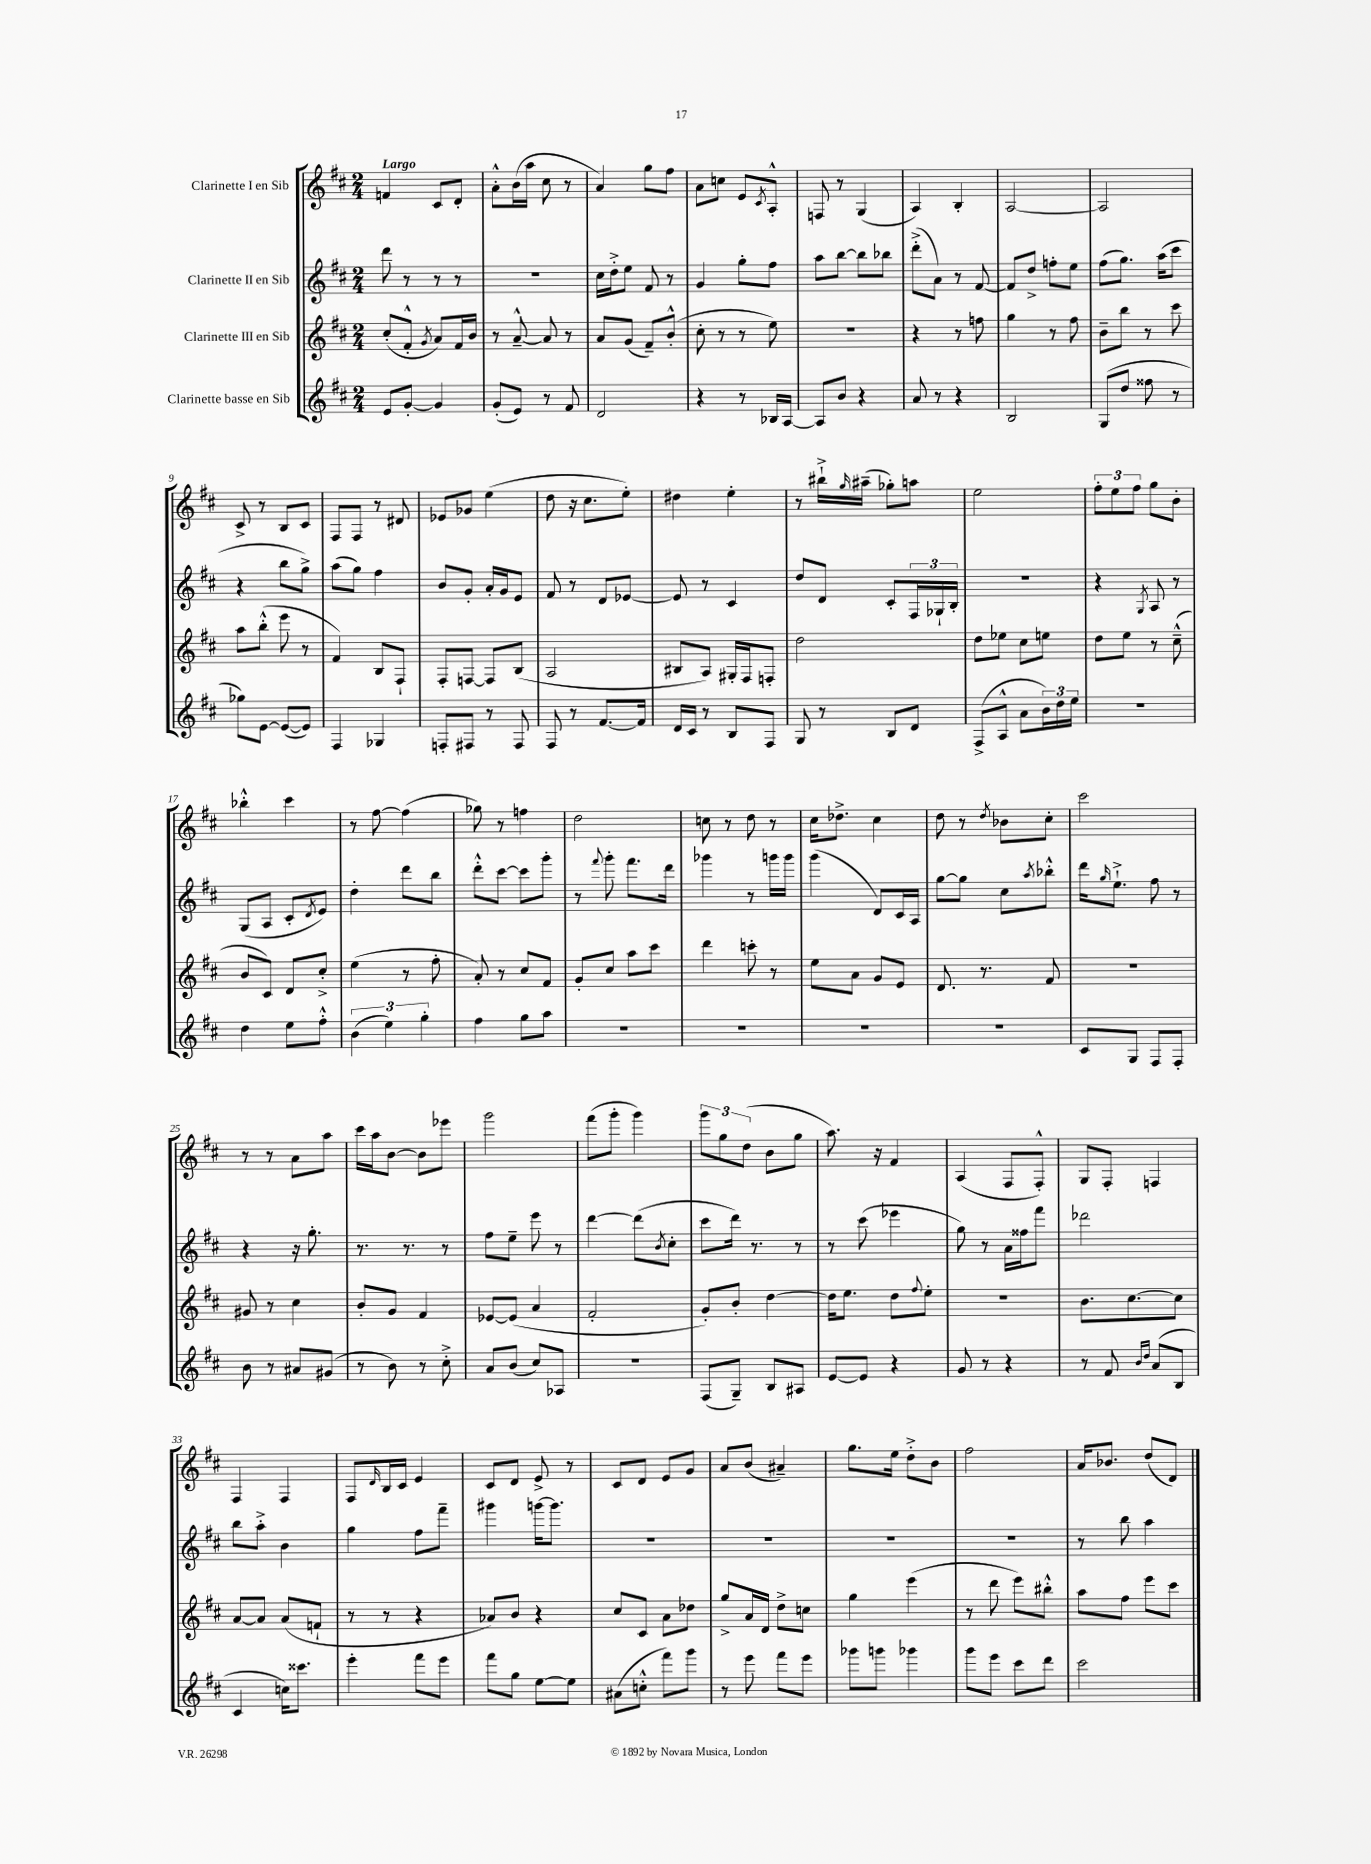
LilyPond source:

<<
\new StaffGroup <<
\new Staff = "s0" \with { instrumentName = "Clarinette I en Sib" } {
    \clef treble \key d \major \numericTimeSignature \time 2/4 \tempo "Largo"
    f'4 cis'8 d'8-. |
    a'8-.-^ b'16( a''16 cis''8 r8 |
    a'4) g''8 fis''8 |
    a'8 c''8 e'8 \acciaccatura { cis'8 } a8-.-^ |
    f8 r8 g4( |
    a4) b4-. |
    a2~ |
    a2 |
    cis'8-> r8 b8 cis'8 |
    fis8 fis8 r8 dis'8 |
    ees'8 ges'8 e''4( |
    d''8 r16 cis''8. e''8-.) |
    dis''4 e''4-. |
    r8 bis''16-!-> \grace { g''16 } ais''16--( ges''8-.) a''8 |
    e''2 |
    \tuplet 3/2 { fis''8-. e''8 fis''8 } g''8 b'8-. |
    bes''4-.-^ cis'''4 |
    r8 fis''8~ fis''4( |
    ges''8) r8 f''4 |
    d''2 |
    c''8 r8 d''8 r8 |
    cis''16 des''8.-> cis''4 |
    d''8 r8 \acciaccatura { d''8 } bes'8 cis''8-. |
    cis'''2 |
    r8 r8 a'8 a''8 |
    cis'''16 a''16 b'8~ b'8 ees'''8 |
    g'''2 |
    fis'''8( g'''8-. g'''4) |
    \tuplet 3/2 { g'''8 g''8 d''8( } b'8 g''8 |
    a''8.) r16 fis'4 |
    a4( fis8 fis8-.-^) |
    g8 fis8-. f4 |
    fis4 fis4 |
    fis8 \grace { d'16 } b16 cis'16 e'4 |
    cis'8 d'8 e'8-> r8 |
    cis'8 d'8 e'8 g'8 |
    a'8 b'8( ais'4--) |
    g''8. e''16 d''8-.-> b'8 |
    fis''2 |
    a'16 bes'8. d''8( d'8) \bar "|." |
}
\new Staff = "s1" \with { instrumentName = "Clarinette II en Sib" } {
    \clef treble \key d \major \numericTimeSignature \time 2/4
    d'''8 r8 r8 r8 |
    R2 |
    cis''16 d''16-.-> e''8 fis'8 r8 |
    g'4 g''8-. fis''8 |
    a''8 b''8~ b''8 bes''8 |
    d'''8-.->( a'8) r8 fis'8~ |
    fis'8 d''8-> f''8-. e''8 |
    fis''8( g''8.) a''16( cis'''8 |
    r4 b''8 g''8->) |
    a''8( g''8) fis''4 |
    b'8 g'8-. a'16-. g'16 e'8 |
    fis'8 r8 d'8 ees'8~ |
    ees'8 r8 cis'4 |
    d''8 d'8 cis'8-. \tuplet 3/2 { fis16 ges16-! b16-. } |
    R2 |
    r4 \acciaccatura { g8 } a8 r8 |
    g8( a8 cis'8-. \acciaccatura { d'8 } e'8) |
    d''4-. d'''8 b''8 |
    d'''8-.-^ cis'''8~ cis'''8 g'''8-. |
    r8 \appoggiatura { fis'''8 } g'''8-. fis'''8. d'''16 |
    ges'''4 r8 g'''16 g'''16 |
    g'''4( d'8) cis'16 a16 |
    g''8~ g''8 cis''8 \acciaccatura { a''8 } bes''8-.-^ |
    d'''16 \grace { g''16 } e''8.-!-> fis''8 r8 |
    r4 r16 g''8.-. |
    r8. r8. r8 |
    fis''8 e''8-- e'''8 r8 |
    d'''4~ d'''8( \acciaccatura { b'8 } cis''8-. |
    cis'''8 d'''16) r8. r8 |
    r8 cis'''8( ees'''4 |
    g''8) r8 a'16 fisis''16 fis'''8 |
    des'''2 |
    b''8 a''8-.-> b'4 |
    g''4 fis''8 fis'''8-- |
    gis'''4 g'''16~ g'''8. |
    R2 |
    R2 |
    R2 |
    R2 |
    r8 b''8 a''4 \bar "|." |
}
\new Staff = "s2" \with { instrumentName = "Clarinette III en Sib" } {
    \clef treble \key d \major \numericTimeSignature \time 2/4
    cis''8-.( fis'8-.-^ \acciaccatura { g'8 } a'8) fis'16 b'16 |
    r8 a'8~---^ a'8 r8 |
    a'8 g'8( fis'8--) b'8-.-^( |
    cis''8-. r8 r8 e''8) |
    r2 |
    r4 r8 f''8 |
    g''4 r8 fis''8 |
    b'8-- b''8 r8 cis'''8 |
    a''8 b''8-.-^( e'''8 r8 |
    fis'4) b8 fis8-! |
    fis8-. f8~ f8 b8( |
    a2 |
    bis8 a8) gis16-. fis16 f8-. |
    d''2 |
    d''8 ees''8 cis''8 e''8 |
    d''8 e''8 r8 cis''8---^( |
    b'8 cis'8) d'8 cis''8-.-> |
    e''4( r8 fis''8-. |
    a'8-.) r8 cis''8 fis'8 |
    g'8-. cis''8 a''8 cis'''8 |
    d'''4 c'''8-. r8 |
    e''8 a'8 g'8 e'8 |
    d'8. r8. fis'8 |
    R2 |
    gis'8 r8 cis''4 |
    b'8-. g'8 fis'4 |
    ees'8~ ees'8( a'4 |
    fis'2-. |
    g'8-.) b'8-. d''4~ |
    d''16 e''8. d''8 \appoggiatura { fis''8 } e''8-. |
    r2 |
    b'8. cis''8.~ cis''8 |
    a'8~ a'8 a'8( f'8-! |
    r8 r8 r4 |
    aes'8) b'8 r4 |
    cis''8 cis'8 a'8 des''8 |
    g''8-> a'16 d'16 d''8-> c''8 |
    g''4 e'''4( |
    r8 d'''8 e'''8) bis''8-.-^ |
    a''8 fis''8 e'''8 cis'''8 \bar "|." |
}
\new Staff = "s3" \with { instrumentName = "Clarinette basse en Sib" } {
    \clef treble \key d \major \numericTimeSignature \time 2/4
    e'8 g'8~-. g'4 |
    g'8-.( e'8) r8 fis'8 |
    d'2 |
    r4 r8 bes16 a16~ |
    a8 b'8 r4 |
    a'8 r8 r4 |
    b2 |
    g8( d''8 fisis''8 r8 |
    ges''8) e'8~ e'8~( e'8) |
    fis4 ges4 |
    f8-. fis8 r8 fis8 |
    fis8 r8 fis'8.~ fis'16 |
    d'16 cis'16 r8 b8 fis8 |
    g8 r8 b8 d'8 |
    fis8->( a8-^ a'8 \tuplet 3/2 { b'16) d''16 e''16 } |
    R2 |
    d''4 e''8 fis''8-.-^ |
    \tuplet 3/2 { b'4( e''4) g''4-. } |
    fis''4 g''8 a''8 |
    R2 |
    R2 |
    R2 |
    R2 |
    cis'8 g8 fis8 fis8-. |
    b'8 r8 ais'8 gis'8( |
    r8 b'8) r8 cis''8-.-> |
    a'8 b'8( cis''8) aes8 |
    R2 |
    fis8( g8--) b8 ais8 |
    e'8~ e'8 r4 |
    g'8 r8 r4 |
    r8 fis'8 \grace { b'16 d''16 } a'8( b8 |
    cis'4 c''16) cisis'''8. |
    e'''4-. fis'''8 e'''8 |
    fis'''8 g''8 e''8~ e''8 |
    ais'8( c''8-.-^ fis'''8) g'''8 |
    r8 e'''8 fis'''8 e'''8 |
    ges'''8 g'''8 ges'''4 |
    g'''8 e'''8 cis'''8 d'''8 |
    cis'''2 \bar "|." |
}
>>
>>
